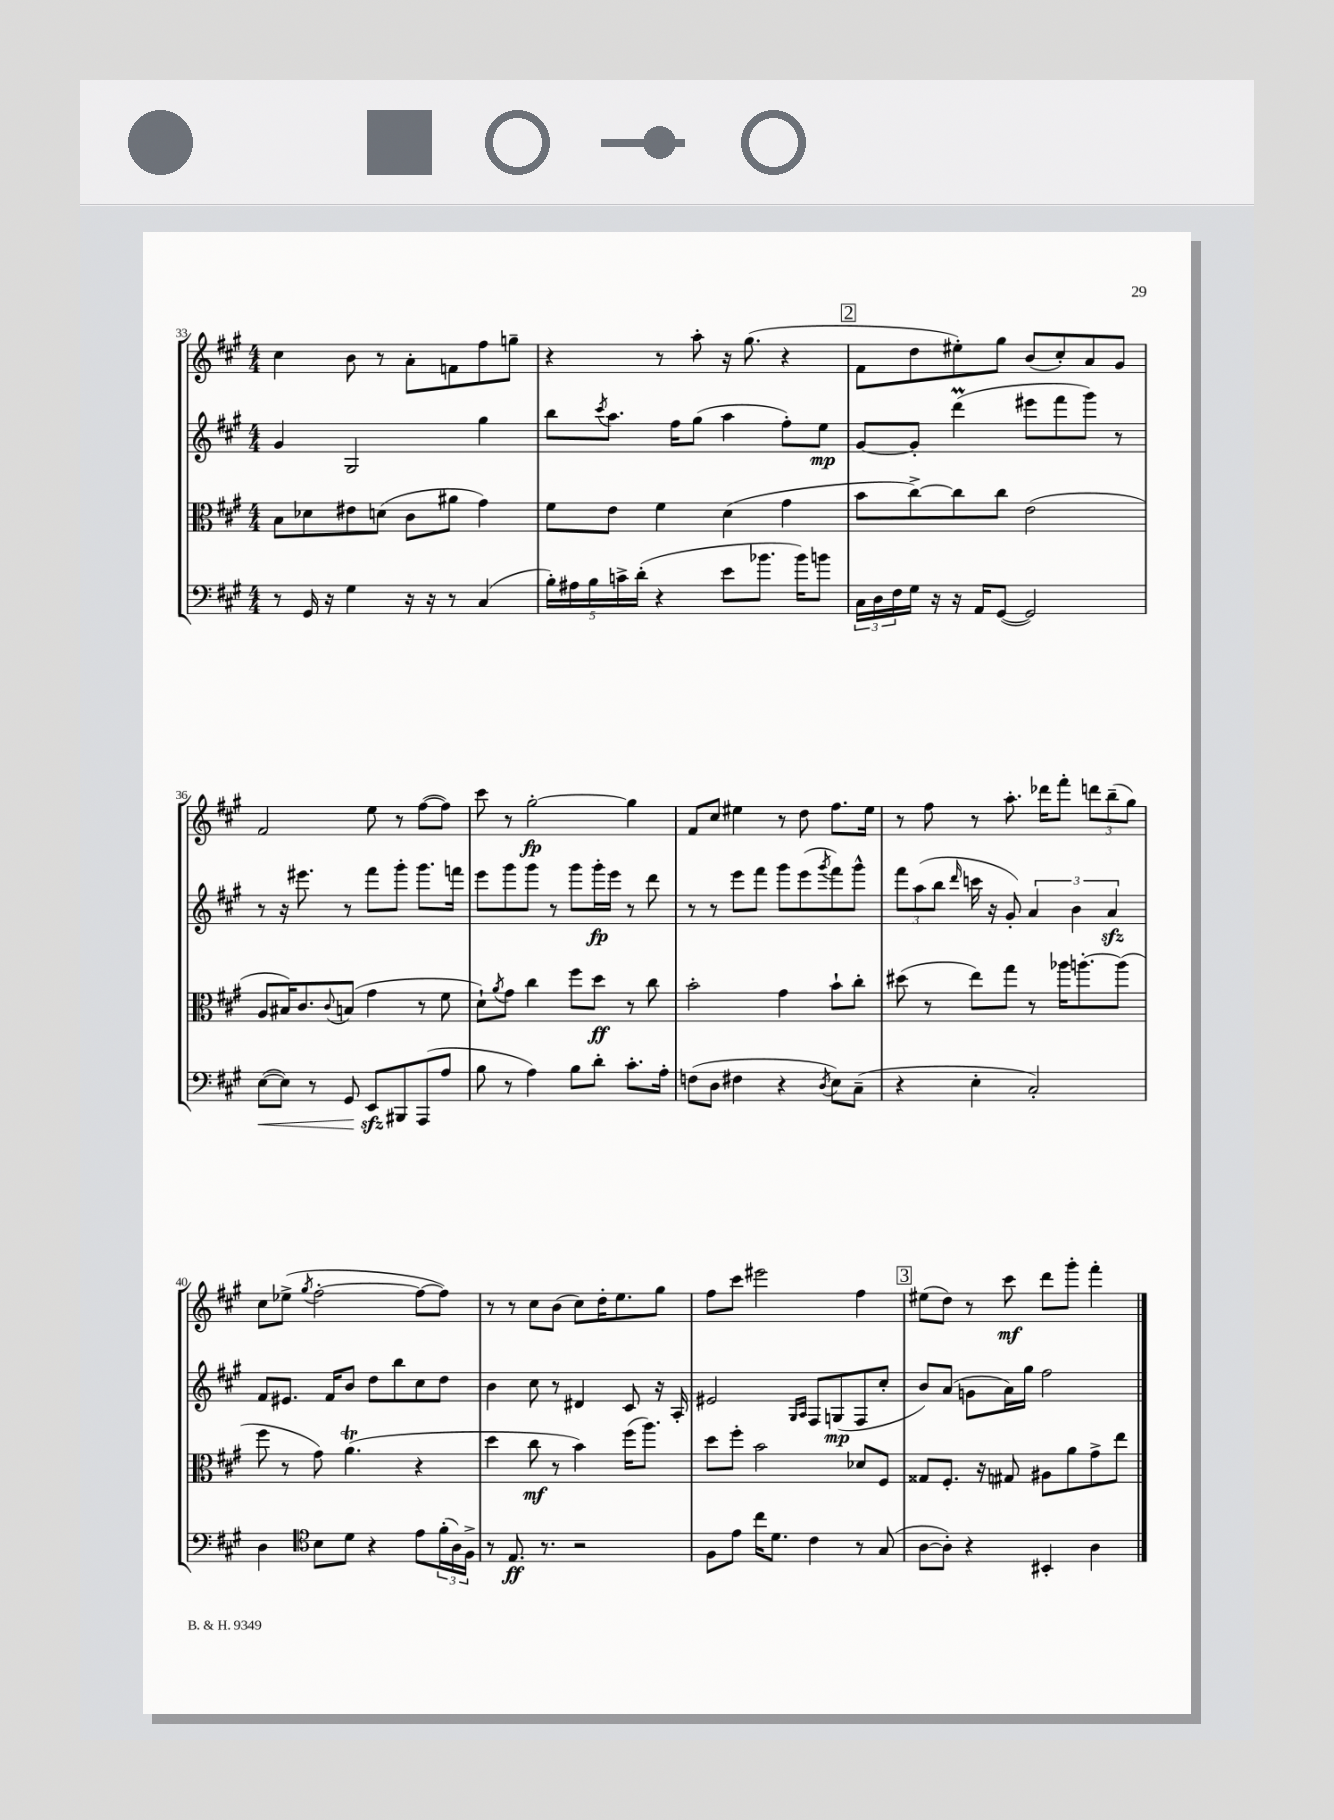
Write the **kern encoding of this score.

**kern	**dynam	**kern	**dynam	**kern	**dynam	**kern	**dynam
*part4	*part4	*part3	*part3	*part2	*part2	*part1	*part1
*staff4	*staff4	*staff3	*staff3	*staff2	*staff2	*staff1	*staff1
*clefF4	*	*clefC3	*	*clefG2	*	*clefG2	*
*k[f#c#g#]	*	*k[f#c#g#]	*	*k[f#c#g#]	*	*k[f#c#g#]	*
*M4/4	*	*M4/4	*	*M4/4	*	*M4/4	*
=33	=33	=33	=33	=33	=33	=33	=33
8r	.	8B\L	.	4g#/	.	4cc#\	.
16GG#/	.	8d-X\	.	.	.	.	.
16r	.	.	.	.	.	.	.
4G#\	.	8e#X\	.	2G#/	.	8b\	.
.	.	(8dn\J	.	.	.	8r	.
16r	.	8c#\L	.	.	.	8a'\L	.
16r	.	.	.	.	.	.	.
8r	.	8a#X\J	.	.	.	8fn\	.
(4C#/	.	4g#\)	.	4gg#\	.	8ff#\	.
.	.	.	.	.	.	8ggn~\J	.
=34	=34	=34	=34	=34	=34	=34	=34
20B'\LL)	.	8f#\L	.	8bb\L	.	4r	.
20A#X\	.	.	.	.	.	.	.
20B\	.	.	.	.	.	.	.
.	.	.	.	8qccc#/	.	.	.
.	.	8e\J	.	8.aa\J	.	.	.
20cn^\	.	.	.	.	.	.	.
(20d'\JJ	.	.	.	.	.	.	.
4r	.	4f#\	.	.	.	8r	.
.	.	.	.	16ff#\KL	.	.	.
.	.	.	.	(8gg#\J	.	8aa'\	.
8e\L	.	(4d\	.	4aa\	.	16r	.
.	.	.	.	.	.	(8.gg#\	.
8.b-X\J	.	.	.	.	.	.	.
.	.	4g#\	.	8ff#'\L)	.	4r	.
16b-\KL)	.	.	.	.	.	.	.
8bn\J	.	.	.	8ee\J	mp	.	.
!!LO:REH:place=s1:t=2
=35	=35	=35	=35	=35	=35	=35	=35
24C#\LL	.	8b\L	.	[8g#/L	.	8f#\L	.
24D\	.	.	.	.	.	.	.
24F#\	.	.	.	.	.	.	.
16G#\JJ	.	[8cc#^\)	.	8g#'/J]	.	8dd\	.
16r	.	.	.	.	.	.	.
16r	.	8cc#\]	.	(4dddM\	.	8ee#X'\)	.
16AA/KL	.	.	.	.	.	.	.
([8GG#/J	.	8cc#\J	.	.	.	8gg#\J	.
2GG#/])	.	(2e\	.	8eee#X\L	.	(8b/L	.
.	.	.	.	8fff#\	.	8cc#'/)	.
.	.	.	.	8ggg#\J)	.	8a/	.
.	.	.	.	8r	.	8g#/J	.
!!LO:LB:g=z
=36	=36	=36	=36	=36	=36	=36	=36
!	!LO:HP:b	!	!	!	!	!	!
([8E\L	<	8A/L	.	8r	.	2f#/	.
8E\J])	.	16B#X/K)	.	16r	.	.	.
.	.	8.c#/	.	8.eee#X\	.	.	.
8r	.	.	.	.	.	.	.
.	.	8qqc#/	.	.	.	.	.
8GG#/	.	(8Bn/J	.	8r	.	.	.
8EEzz/L	.	4g#\	.	8fff#\L	.	8ee\	.
8BBB#X/	[	.	.	8ggg#'\J	.	8r	.
(8AAA/	.	8r	.	8.ggg#\L	.	([8ff#\L	.
8A/J	.	8f#\	.	.	.	8ff#\J])	.
.	.	.	.	16fffn\Jk	.	.	.
=37	=37	=37	=37	=37	=37	=37	=37
8B\	.	8d`\L)	.	8eee\L	.	8ccc#\	.
.	.	8qa/	.	.	.	.	.
8r	.	8g#\J	.	8ggg#\	.	8r	.
4A\)	.	4cc#\	.	8ggg#\J	.	[2gg#'\	fp
.	.	.	.	8r	.	.	.
8B\L	.	8ff#\L	.	8ggg#\L	.	.	.
8d'\J	.	8dd\J	ff	16ggg#'\L	fp	.	.
.	.	.	.	16eee\JJ	.	.	.
8.c#'\L	.	8r	.	8r	.	4gg#\]	.
.	.	8cc#\	.	8ddd\	.	.	.
16A'\Jk	.	.	.	.	.	.	.
=38	=38	=38	=38	=38	=38	=38	=38
(8Fn\L	.	2b'\	.	8r	.	8f#/L	.
8D\J	.	.	.	8r	.	8cc#/J	.
4F#X\	.	.	.	8eee\L	.	4ee#X\	.
.	.	.	.	8fff#\J	.	.	.
4r	.	4g#\	.	8ggg#\L	.	8r	.
.	.	.	.	(8eee\	.	8dd\	.
8qD/	.	.	.	8qggg#/	.	.	.
8E\L)	.	8b`\L	.	8fff#\)	.	8.ff#\L	.
(8C#~\J	.	8cc#'\J	.	8ggg#^^\J	.	.	.
.	.	.	.	.	.	16ee#\Jk	.
=39	=39	=39	=39	=39	=39	=39	=39
4r	.	(8dd#X\	.	12fff#\L	.	8r	.
.	.	.	.	(12aa\	.	.	.
.	.	8r	.	.	.	8ff#\	.
.	.	.	.	12bb\J	.	.	.
.	.	.	.	16qqddd/	.	.	.
4E'\	.	8ee\L)	.	16cccn\	.	8r	.
.	.	.	.	16r	.	.	.
.	.	8gg#\J	.	8g#'/)	.	8.aa'\	.
2C#'/)	.	8r	.	6a/	.	.	.
.	.	.	.	.	.	16ddd-X\KL	.
.	.	16aa-X\KL	.	.	.	8fff#'\J	.
.	.	.	.	6b\	.	.	.
.	.	[8.aan'\	.	.	.	.	.
.	.	.	.	.	.	12dddn\L	.
.	.	.	.	6azz/	.	(12bb~\	.
.	.	(8aa\J]	.	.	.	.	.
.	.	.	.	.	.	12gg#\J)	.
!!LO:LB:g=z
=40	=40	=40	=40	=40	=40	=40	=40
4D\	.	8ff#\	.	8f#/L	.	8cc#\L	.
.	.	8r	.	8.e#X/J	.	(8ee-X^\J	.
*clefC4	*	*	*	*	*	*	*
.	.	.	.	.	.	8qgg#/	.
8B\L	.	8g#\)	.	.	.	[2ff#'\	.
.	.	.	.	16f#/KL	.	.	.
8d\J	.	(4.aT\	.	8b/J	.	.	.
4r	.	.	.	8dd\L	.	.	.
.	.	.	.	8bb\	.	.	.
8e\L	.	4r	.	8cc#\	.	8ff#\L_	.
(24f#'\L	.	.	.	8dd\J	.	8ff#\J])	.
24A\)	.	.	.	.	.	.	.
24F#^\JJ	.	.	.	.	.	.	.
=41	=41	=41	=41	=41	=41	=41	=41
8r	.	4dd\	.	4b\	.	8r	.
8.E/	ff	.	.	.	.	8r	.
.	.	8cc#\	mf	8cc#\	.	8cc#\L	.
8.r	.	.	.	.	.	.	.
.	.	8r	.	8r	.	(8b\J	.
2r	.	4b\)	.	4d#X/	.	8cc#\L)	.
.	.	.	.	.	.	16dd'\K	.
.	.	.	.	.	.	8.ee\	.
.	.	(16ff#\KL	.	8c#/	.	.	.
.	.	8.aa\J)	.	.	.	.	.
.	.	.	.	16r	.	8gg#\J	.
.	.	.	.	16A'/	.	.	.
=42	=42	=42	=42	=42	=42	=42	=42
8F#\L	.	8dd\L	.	2e#X/	.	8ff#\L	.
8e\J	.	8ff#'\J	.	.	.	8ccc#\J	.
16cc#\KL	.	2b\	.	.	.	2eee#X\	.
8.d\J	.	.	.	.	.	.	.
.	.	.	.	16qqG#/LL	.	.	.
.	.	.	.	16qqA/JJ	.	.	.
4c#\	.	.	.	8F#/L	.	.	.
.	.	.	.	(8Gn/	mp	.	.
8r	.	8d-X/L	.	8F#/	.	4ff#\	.
(8G#/	.	8F#/J	.	8cc#'/J	.	.	.
!!LO:REH:place=s1:t=3
=43	=43	=43	=43	=43	=43	=43	=43
[8A\L	.	8G##X/L	.	8b/L)	.	(8ee#X\L	.
8A'\J])	.	8.F#'/J	.	(8a/J	.	8dd\J)	.
4r	.	.	.	8gn\L	.	8r	.
.	.	16r	.	.	.	.	.
.	.	8G#X/	.	16a\L)	.	8ccc#\	mf
.	.	.	.	16gg#\JJ	.	.	.
4BB#X'/	.	8A#X\L	.	2ff#\	.	8ddd\L	.
.	.	8a\	.	.	.	8ggg#'\J	.
4A\	.	8g#^\	.	.	.	4fff#'\	.
.	.	8ee\J	.	.	.	.	.
==	==	==	==	==	==	==	==
*-	*-	*-	*-	*-	*-	*-	*-
